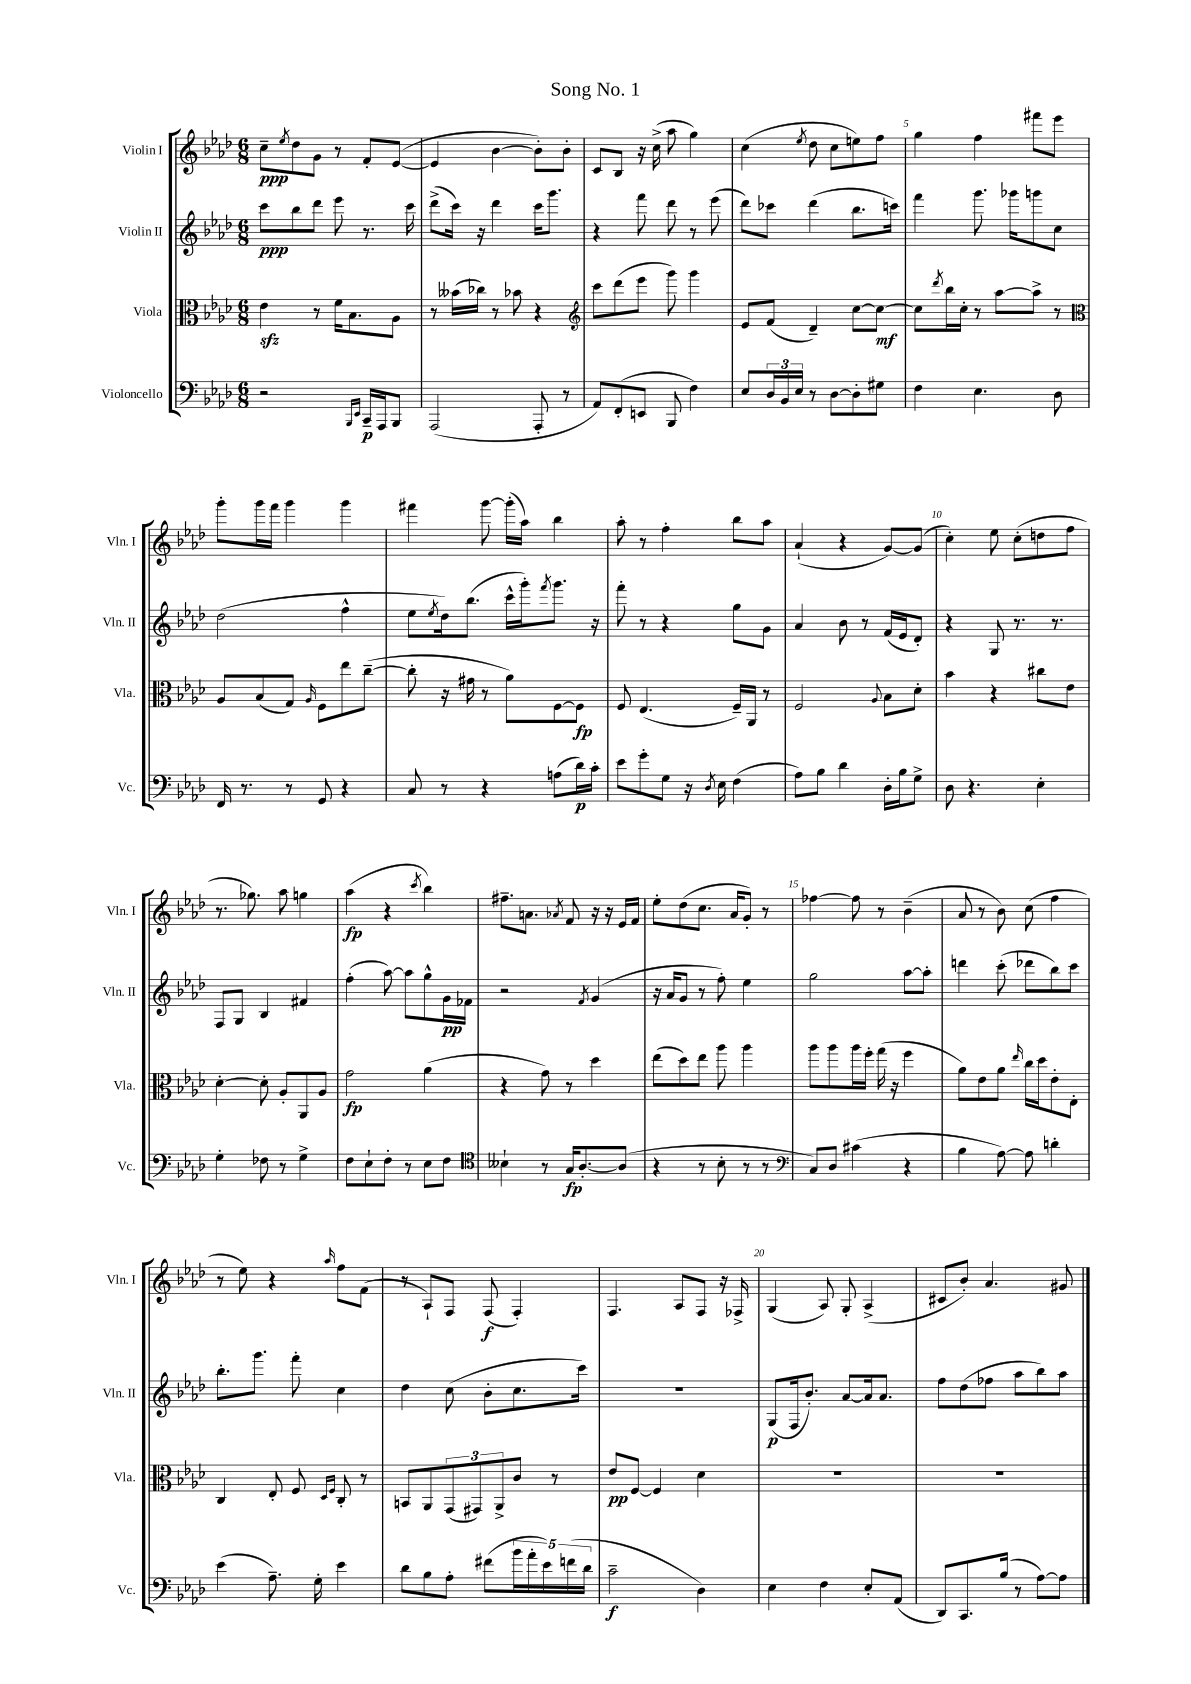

**kern	**kern	**kern	**kern
*staff4	*staff3	*staff2	*staff1
*clefF4	*clefC3	*clefG2	*clefG2
*k[b-e-a-d-]	*k[b-e-a-d-]	*k[b-e-a-d-]	*k[b-e-a-d-]
*M6/8	*M6/8	*M6/8	*M6/8
2r	4e-	8ccc	8cc~
.	.	.	8qee-
.	.	8bb-	8dd-
.	8r	8ddd-	8g
.	16f	8eee-	8r
.	8.B-	.	.
16qqBBB-	.	.	.
16qqEE-	.	.	.
16CC~	.	8.r	8f'
16AAA-	.	.	.
8BBB-	8A-	.	([8e-
.	.	16ccc	.
=	=	=	=
(2AAA-	8r	(8ddd-^	4e-]
.	(16b--	16ccc)	.
.	16cc-)	16r	.
.	8r	4ddd-	[4b-
.	8b-	.	.
8AAA-'	4r	16ccc	8b-'])
.	.	8.ggg	.
8r	.	.	8b-'
=	=	=	=
*	*clefG2	*	*
8AA-)	8ccc	4r	8c
(8FF'	(8ddd-	.	8B-
8EE	8eee-	8fff	16r
.	.	.	(16cc^
8BBB-	8ggg)	8ddd-	8aa-
4F)	4ggg	8r	4gg)
.	.	(8eee-	.
=	=	=	=
8E-	8e-	8ddd-)	(4cc
24D-	(8f	8ccc-	.
24BB-	.	.	.
24E-	.	.	.
.	.	.	8qee-
8r	4d-~)	(4ddd-	8dd-
[8D-	.	.	8cc
8D-']	[8cc	8.bb-	8ee)
8G#	8cc_	.	8ff
.	.	16ccc)	.
=	=	=	=
4F	8cc]	4fff	4gg
.	8qddd-	.	.
.	16bb-	.	.
.	16cc'	.	.
4.E-	8r	8.ggg	4ff
.	[8aa-	.	.
.	.	16ggg-	.
.	8aa-^]	8ggg	8fff#
8D-	8r	8cc	8eee-
=	=	=	=
*	*clefC3	*	*
16FF	8A-	(2dd-	8ggg'
8.r	.	.	.
.	(8B-	.	16ggg
.	.	.	16fff
8r	8G)	.	4ggg
.	16qqA-	.	.
8GG	8F	.	.
4r	8ee-	4ff^^	4ggg
.	([8cc~	.	.
=	=	=	=
8C	8cc']	8ee-	4fff#
.	.	8qee-	.
8r	16r	16dd-)	.
.	16g#	(8.bb-	.
4r	8r	.	[8ggg
.	8a-)	16ccc^^	(16ggg']
.	.	16ggg')	16aa-)
.	.	8qfff	.
(8A	[8F	8.ggg	4bb-
16d-)	8F]	.	.
16c'	.	16r	.
=	=	=	=
8e-	8F	8fff'	8aa-'
8g'	(4.E-	8r	8r
8G	.	4r	4ff'
16r	.	.	.
8qD-	.	.	.
16E-	.	.	.
(4F	16F~)	8gg	8bb-
.	16AA-	.	.
.	8r	8g	8aa-
=	=	=	=
8A-)	2F	4a-	(4a-`
8B-	.	.	.
4d-	.	8b-	4r
.	.	8r	.
.	8qqA-	.	.
16D-'	8B-	(16f	[8g)
16B-	.	16e-	.
8G^	8d-'	8d-')	(8g]
=	=	=	=
8D-	4b-	4r	4cc')
4.r	.	.	.
.	4r	8G	8ee-
.	.	8.r	(8cc'
4E-'	8cc#	.	8dd
.	.	8.r	.
.	8e-	.	8ff
=	=	=	=
4G'	[4d-'	8F	8.r
.	.	8G	.
.	.	.	8.gg-)
8F-	8d-']	4B-	.
8r	8A-'	.	8aa-
4G^	8AA-	4f#	4gg
.	8A-	.	.
=	=	=	=
8F	2g	(4ff'	(4aa-
8E-`	.	.	.
8F'	.	[8aa-)	4r
8r	.	8aa-]	.
.	.	.	8qccc
8E-	(4a-	8gg^^	4bb-)
8F	.	16g	.
.	.	16f-	.
=	=	=	=
*clefC4	*	*	*
4B--`	4r	2r	8.ff#~
.	.	.	8.a
8r	8g)	.	.
.	.	.	8qa-
16G	8r	.	8f
[8.A-'	.	.	.
.	.	8qf	.
.	4dd-	(4g	16r
.	.	.	16r
(8A-]	.	.	16e-
.	.	.	16f
=	=	=	=
4r	(8ee-	16r	8ee-'
.	.	16a-	.
.	8dd-)	8g	(8dd-
8r	8ee-	8r	8.cc
8B-'	8aa-	8ff')	.
.	.	.	16a-
8r	4aa-	4ee-	8g')
8r	.	.	8r
=	=	=	=
*clefF4	*	*	*
8C)	8aa-	2gg	[4ff-
8D-	8aa-	.	.
(4c#	16aa-	.	8ff-]
.	16ff'	.	.
.	(16gg	.	8r
.	16r	.	.
4r	4ff	[8aa-	(4b-~
.	.	8aa-']	.
=	=	=	=
4B-	8a-)	4ddd	8a-
.	8e-	.	8r
[8A-)	8a-	(8ccc'	8b-)
.	16qqee-	.	.
8A-]	16cc	8ddd-	(8cc
.	16dd-	.	.
4d'	8e-'	8bb-)	4ff
.	8E-'	8ccc	.
=	=	=	=
(4e-	4C	8.bb-'	8r
.	.	.	8ee-)
.	.	8.ggg	.
8.A-~)	8E-'	.	4r
.	8F	8fff'	.
16G'	.	.	.
.	16qqD-	.	.
.	16qqF	.	16qqaa-
4e-	8C'	4cc	8ff
.	8r	.	(8f
=	=	=	=
8d-	8BB	4dd-	8r
8B-	8AA-	.	8A-`)
8A-'	(12GG	(8cc	8F
.	12GG#)	.	.
(8f#	.	8b-'	(8F
.	12AA-^	.	.
20b-	8c	8.cc	4F')
20a-'	.	.	.
20e-)	.	.	.
.	8r	.	.
(20f	.	.	.
.	.	16ccc)	.
20d-	.	.	.
=	=	=	=
2c~	8e-	2.r	4.F
.	[8F	.	.
.	4F]	.	.
.	.	.	8A-
4D-)	4d-	.	8F
.	.	.	16r
.	.	.	16F-^
=	=	=	=
4E-	2.r	(8G	(4G
.	.	16F	.
.	.	8.b-')	.
4F	.	.	8A-)
.	.	[8a-	8G'
8E-'	.	16a-]	(4A-^
.	.	8.a-	.
(8AA-	.	.	.
=	=	=	=
8DD-)	2.r	8ff	8c#
8.CC	.	(8dd-	8b-')
.	.	8ff-	4.a-
(16B-	.	.	.
8r	.	8aa-	.
[8A-)	.	8bb-)	.
8A-]	.	8aa-	8g#
==	==	==	==
*-	*-	*-	*-
